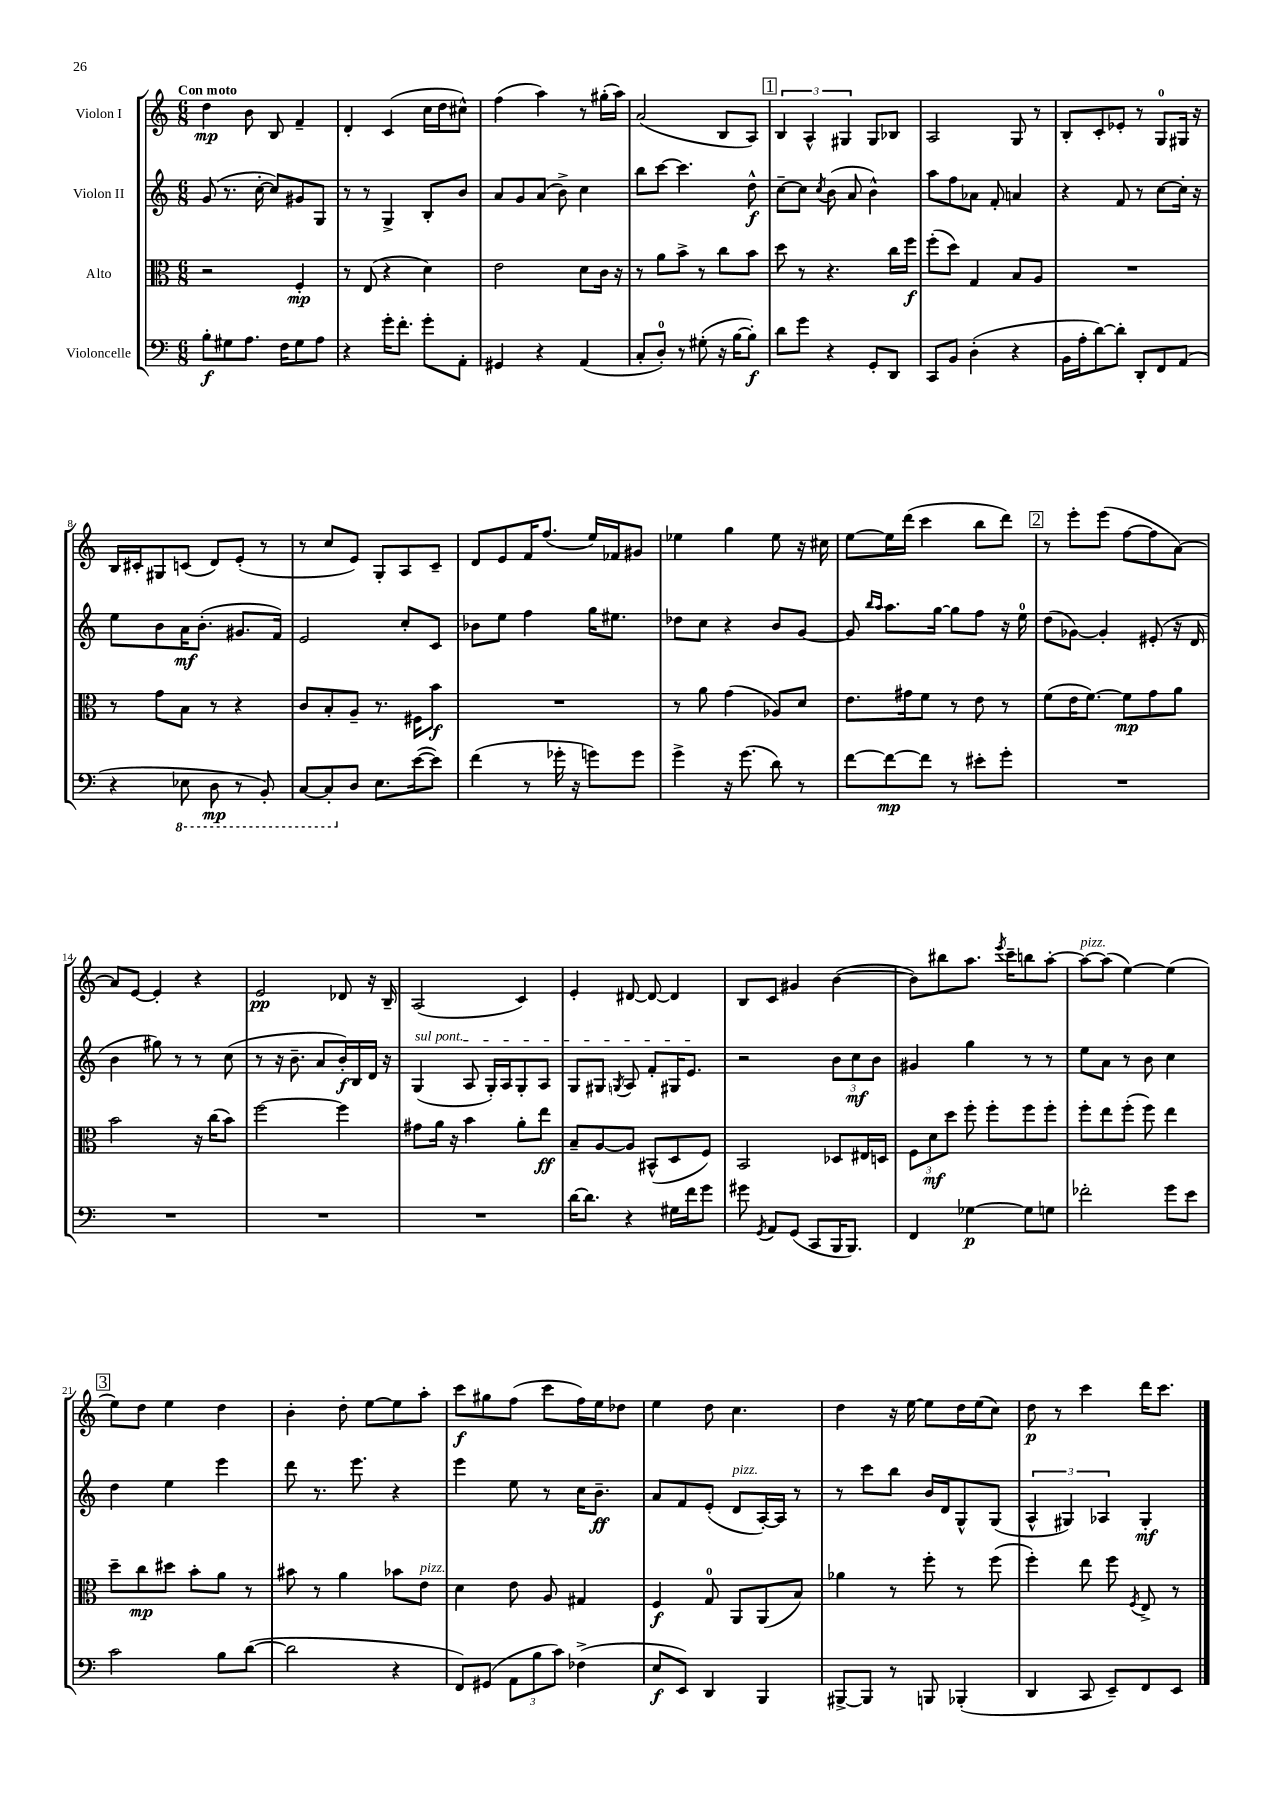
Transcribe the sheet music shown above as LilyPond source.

<<
\new StaffGroup <<
\new Staff = "s0" \with { instrumentName = "Violon I" } {
    \clef treble \key c \major \numericTimeSignature \time 6/8 \tempo "Con moto"
    \autoBeamOff d''4\mp b'8 b8 f'4-- |
    d'4-. c'4( c''16[ d''16 cis''8]-^) |
    f''4( a''4) r8 gis''16[-.( a''16]) |
    a'2( b8[ a8]) |
    \mark \markup { \box "1" } \tuplet 3/2 { b4 a4-^ gis4 } gis8[ bes8] |
    a2 g8 r8 |
    b8[-. c'8-. ees'8]-. r8 g8[-0 gis16] r16 |
    b16[ cis'16-. gis8 c'8]( d'8[) e'8]-.( r8 |
    r8 c''8[ e'8]) g8[-. a8 c'8]-- |
    d'8[ e'8 f'16 f''8.]( e''16[) fes'16 gis'8] |
    ees''4 g''4 ees''8 r16 cis''16 |
    e''8[~ e''16 d'''16]( c'''4 b''8[ d'''8]) |
    \mark \markup { \box "2" } r8 e'''8[-. e'''8]( f''8[~ f''8 a'8]~) |
    a'8[ e'8]~ e'4-. r4 |
    e'2\pp des'8 r16 b16-- |
    a2( c'4) |
    e'4-. dis'8~ dis'8~ dis'4 |
    b8[ c'8] gis'4 b'4~( |
    b'8[) bis''8 a''8.] \acciaccatura { e'''8 } c'''16[-- b''8 a''8]~-. |
    a''8[~^\markup { \italic "pizz." } a''8]( e''4~) e''4( |
    \mark \markup { \box "3" } e''8[) d''8] e''4 d''4 |
    b'4-. d''8-. e''8[~ e''8 a''8]-. |
    c'''8[\f gis''8 f''8]( c'''8[ f''16) e''16 des''8] |
    e''4 d''8 c''4. |
    d''4 r16 e''16~ e''8[ d''16 e''16( c''8]) |
    d''8\p r8 c'''4 d'''16[ c'''8.] \bar "|." |
}
\new Staff = "s1" \with { instrumentName = "Violon II" } {
    \clef treble \key c \major \numericTimeSignature \time 6/8
    \autoBeamOff g'8( r8. c''16~-. c''8[) gis'8 g8] |
    r8 r8 g4-> b8[-. b'8] |
    a'8[ g'8 a'8]( b'8->) c''4 |
    b''8[ c'''8]~ c'''4. d''8-^\f |
    \mark \markup { \box "1" } c''8[~-- c''8] \acciaccatura { c''8 } b'8( a'8 b'4-^) |
    a''8[ f''8 aes'8] f'8-. a'4 |
    r4 f'8 r8 c''8[~ c''16]-. r16 |
    e''8[ b'8 a'16\mf b'8.]-.( gis'8.[ f'16]) |
    e'2 c''8[-. c'8] |
    bes'8[ e''8] f''4 g''16[ eis''8.] |
    des''8[ c''8] r4 b'8[ g'8]~ |
    g'8 \grace { b''16[ a''16] } a''8.[ g''16]~ g''8[ f''8] r16 e''16-0 |
    \mark \markup { \box "2" } d''8[( ges'8]~) ges'4-. eis'8-.( r16 d'16 |
    b'4 gis''8) r8 r8 c''8( |
    r8 r16 b'8.-- a'8[ b'16-.\f) b16 d'16] r16 |
    \once \override TextSpanner.bound-details.left.text = \markup { \italic "sul pont." } g4\startTextSpan( a8 g16[-.) a16 g8-. a8] |
    g8[ gis8] \acciaccatura { g8 } a8 f'8[-. gis16 e'8.]\stopTextSpan |
    r2 \tuplet 3/2 { b'8[ c''8\mf b'8] } |
    gis'4 g''4 r8 r8 |
    e''8[ a'8] r8 b'8 c''4 |
    \mark \markup { \box "3" } d''4 e''4 e'''4 |
    d'''8 r8. e'''8. r4 |
    e'''4 e''8 r8 c''16[ b'8.]--\ff |
    a'8[ f'8 e'8]-.( d'8[^\markup { \italic "pizz." } a16~-.) a16] r8 |
    r8 c'''8[ b''8] b'16[ d'16 g8-^ g8]( |
    \tuplet 3/2 { a4-^ gis4) aes4 } gis4-.\mf \bar "|." |
}
\new Staff = "s2" \with { instrumentName = "Alto" } {
    \clef alto \key c \major \numericTimeSignature \time 6/8
    \autoBeamOff r2 f4-.\mp |
    r8 e8( r4 d'4) |
    e'2 d'8[ c'16] r16 |
    r8 a'8[ b'8]-> r8 c''8[ b'8] |
    \mark \markup { \box "1" } d''8 r8 r4. c''16[ f''16]\f |
    f''8[-.( d''8]) g4 b8[ a8] |
    R2. |
    r8 g'8[ b8] r8 r4 |
    c'8[ b8-. a8]-- r8. fis16[ b'8]\f |
    R2. |
    r8 a'8 g'4( aes8[) d'8] |
    e'8.[ gis'16 f'8] r8 e'8 r8 |
    \mark \markup { \box "2" } f'8[( e'16 f'8.]~) f'8[\mp g'8 a'8] |
    b'2 r16 c''16[( b'8]) |
    f''2~ f''4 |
    gis'8[ a'16] r16 b'4 a'8[-. e''8]\ff |
    b8[-- a8~ a8] bis,8[-^( d8 f8]) |
    b,2 des8[ eis16 d16] |
    \tuplet 3/2 { f8[ d'8\mf d''8] } f''8-. f''8[-. f''8 f''8]-. |
    f''8[-. e''8 f''8]-.( f''8) e''4 |
    \mark \markup { \box "3" } d''8[-- c''8\mp dis''8] b'8[-. a'8] r8 |
    bis'8 r8 a'4 bes'8[ e'8]^\markup { \italic "pizz." } |
    d'4 e'8 a8 gis4 |
    f4\f g8-0 a,8[ a,8( b8]) |
    aes'4 r8 f''8-. r8 f''8( |
    f''4-.) e''8 f''8 \acciaccatura { f8 } e8-> r8 \bar "|." |
}
\new Staff = "s3" \with { instrumentName = "Violoncelle" } {
    \clef bass \key c \major \numericTimeSignature \time 6/8
    \autoBeamOff b8[-.\f gis8 a8.] f16[ gis8 a8] |
    r4 g'16[-. f'8.]-. g'8[-. a,8]-. |
    gis,4 r4 a,4( |
    c8[-. d8]-0-.) r8 gis8-.( r16 b16[~ b8]-.\f) |
    \mark \markup { \box "1" } d'8[ g'8] r4 g,8[-. d,8] |
    c,8[ b,8] d4-.( r4 |
    b,16[ a16-. d'8~) d'8]-. d,8[-. f,8 a,8]( |
    r4 \ottava #-1 ees,8 d,8\mp r8 b,,8-.) |
    c,8[~ c,8-. \ottava #0 d8] e8.[ e'16~( e'8]) |
    f'4( r8 ges'16-. r16 g'8[) g'8] |
    g'4-> r16 g'8.( d'8) r8 |
    f'8[~ f'8~\mp f'8] r8 eis'8[-. g'8]-. |
    \mark \markup { \box "2" } R2. |
    R2. |
    R2. |
    R2. |
    d'16[~ d'8.] r4 gis16[ f'16 g'8] |
    gis'8 \acciaccatura { g,8 } a,8[ g,8]( c,8[ b,,16 b,,8.]) |
    f,4 ges4~\p ges8[ g8] |
    fes'2-. g'8[ e'8] |
    \mark \markup { \box "3" } c'2 b8[ d'8]~( |
    d'2 r4 |
    f,8[) gis,8]( \tuplet 3/2 { a,8[ b8 c'8]) } fes4->( |
    e8[\f e,8]) d,4 b,,4 |
    bis,,8[~-> bis,,8] r8 b,,8 bes,,4-.( |
    d,4 c,8 e,8[--) f,8 e,8] \bar "|." |
}
>>
>>
